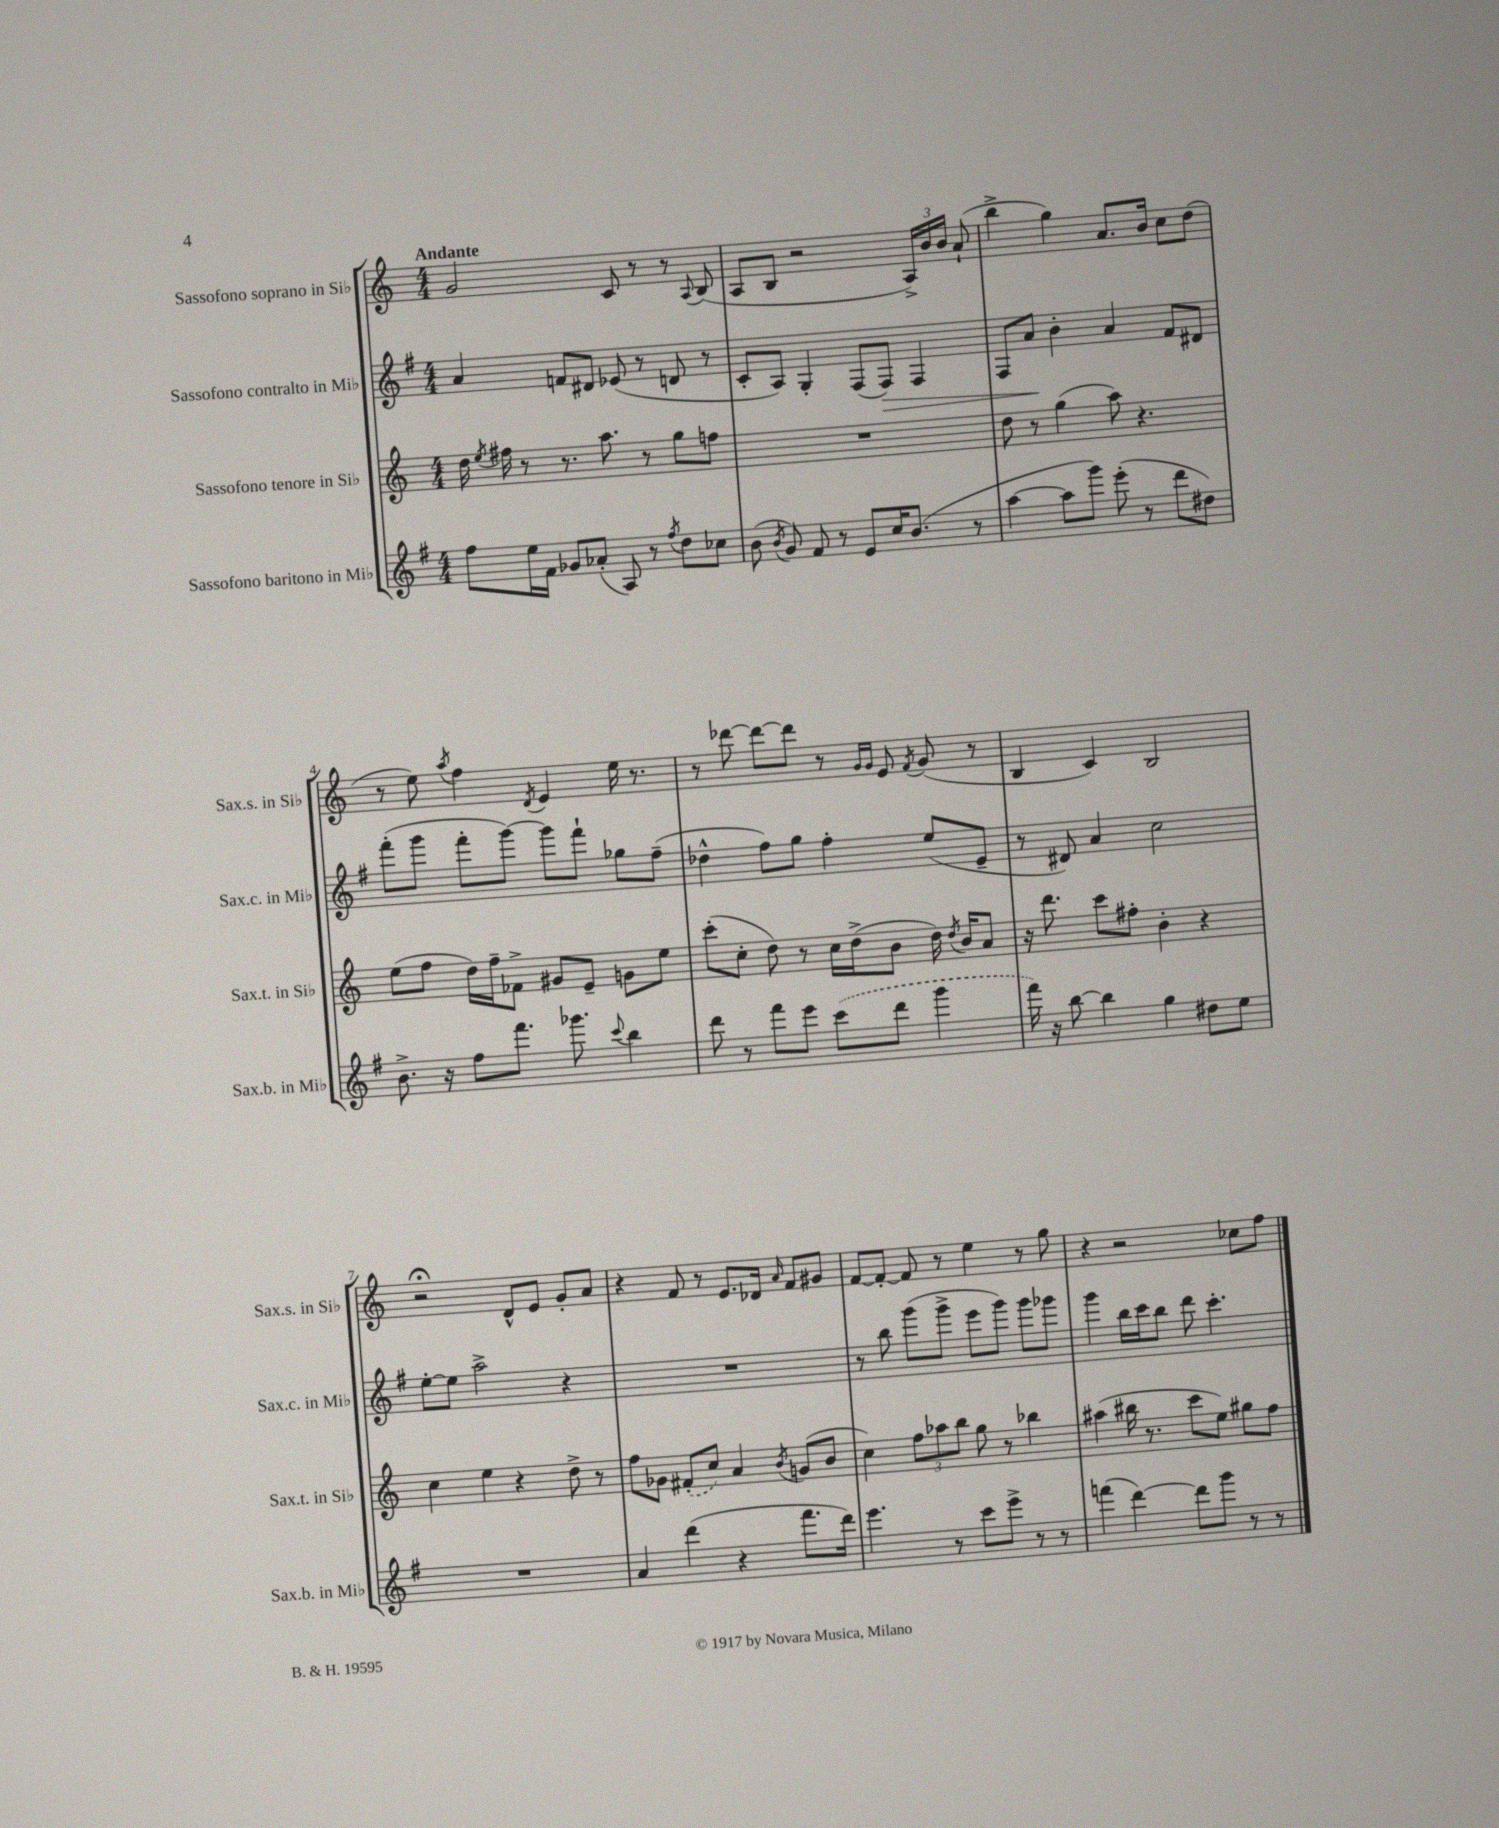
<<
\new StaffGroup <<
\new Staff = "s0" \with { instrumentName = "Sassofono soprano in Sib" shortInstrumentName = "Sax.s. in Sib" } {
    \clef treble \key c \major \numericTimeSignature \time 4/4 \tempo "Andante"
    \autoBeamOff g'2 c'8 r8 r8 \appoggiatura { a8 } b8( |
    a8[ b8] r2 \tuplet 3/2 { a16[->) b'16 b'16] } a'8-!( |
    b''4-> g''4) a'8.[ b'16] c''8[ d''8]( |
    r8 e''8) \acciaccatura { a''8 } f''4 \acciaccatura { d'8 } e'4 e''16 r8. |
    r8 des'''8~ des'''8[~ des'''8] r8 \grace { g'16[ g'16] } e'8 \acciaccatura { f'8 } g'8( r8 |
    b4 c'4) b2 |
    r2\fermata d'8[-^ e'8] g'8[-. a'8] |
    r4 f'8 r8 e'8.[ des'16] \grace { a'16 } f'8[ gis'8] |
    f'8[~ f'8]~-. f'8 r8 e''4 r8 g''8 |
    r4 r2 ces''8[ f''8] \bar "|." |
}
\new Staff = "s1" \with { instrumentName = "Sassofono contralto in Mib" shortInstrumentName = "Sax.c. in Mib" } {
    \clef treble \key g \major \numericTimeSignature \time 4/4
    \autoBeamOff a'4 f'8[ dis'8] ees'8( r8 d'8 r8 |
    c'8[-. a8]) g4-. fis8[( fis8]\>) fis4 |
    fis8[ a'8]\! b'4-. a'4 fis'8[ dis'8] |
    fis'''8[-.( g'''8] fis'''8[-. g'''8]~) g'''8[ fis'''8]-! ges''8[ fis''8]--( |
    des''4-^ fis''8[) g''8] fis''4-. e''8[( e'8]-- |
    r8 dis'8) a'4 c''2 |
    e''8[~-. e''8] a''2-> r4 |
    R1 |
    r8 b''8 g'''8[( g'''8]-> e'''8[ g'''8]) g'''8[ ges'''8] |
    g'''4 b''16[ c'''16 b''8] d'''8 c'''4.-. \bar "|." |
}
\new Staff = "s2" \with { instrumentName = "Sassofono tenore in Sib" shortInstrumentName = "Sax.t. in Sib" } {
    \clef treble \key c \major \numericTimeSignature \time 4/4
    \autoBeamOff d''16 \acciaccatura { e''8 } fis''16 r8 r8. a''8. r8 g''8[ f''8] |
    R1 |
    d''8 r8 g''4( a''8) r4. |
    e''8[( f''8] d''16[) f''16-- fes'8]-> gis'8[ e'8]-- g'8[ e''8] |
    c'''8[-.( c''8]-. d''8) r8 c''16[ d''16->( b'8] d''16) \acciaccatura { d''8 } b'16[ a'8] |
    r16 d'''8. c'''8[ fis''8]-. b'4-. r4 |
    c''4 e''4 r4 d''8-> r8 |
    f''8[ ges'8] \once \slurDashed fis'8[-.( c''8]) a'4 \acciaccatura { b'8 } g'8[( b'8] |
    c''4) \tuplet 3/2 { f''8[ aes''8 b''8] } g''8 r8 bes''4 |
    ais''4( bis''16 r8. c'''8[ e''8]) gis''8[ f''8] \bar "|." |
}
\new Staff = "s3" \with { instrumentName = "Sassofono baritono in Mib" shortInstrumentName = "Sax.b. in Mib" } {
    \clef treble \key g \major \numericTimeSignature \time 4/4
    \autoBeamOff fis''8[ e''16 fis'16] ges'8[ aes'8]-.( a8) r8 \acciaccatura { fis''8 } d''8[ ces''8] |
    b'8( \acciaccatura { b'8 } g'8) fis'8 r8 e'8[ c''16 b'8.]( r8 |
    a''4~ a''8[ g'''8]) e'''8-.( r8 d'''8[ dis''8]) |
    b'8.-> r16 fis''8[ fis'''8.] ges'''8. \appoggiatura { c'''8 } b''4 |
    d'''8 r8 fis'''8[ e'''8] \once \slurDashed c'''8[( d'''8] g'''4 |
    fis'''16) r16 b''8~ b''4 g''4 dis''8[ e''8] |
    R1 |
    a'4 d'''4( r4 fis'''8.[ d'''16]) |
    e'''4. r8 c'''8[ e'''8]-> r8 r8 |
    f'''4( d'''4~) d'''8[ g'''8] r8 r8 \bar "|." |
}
>>
>>
